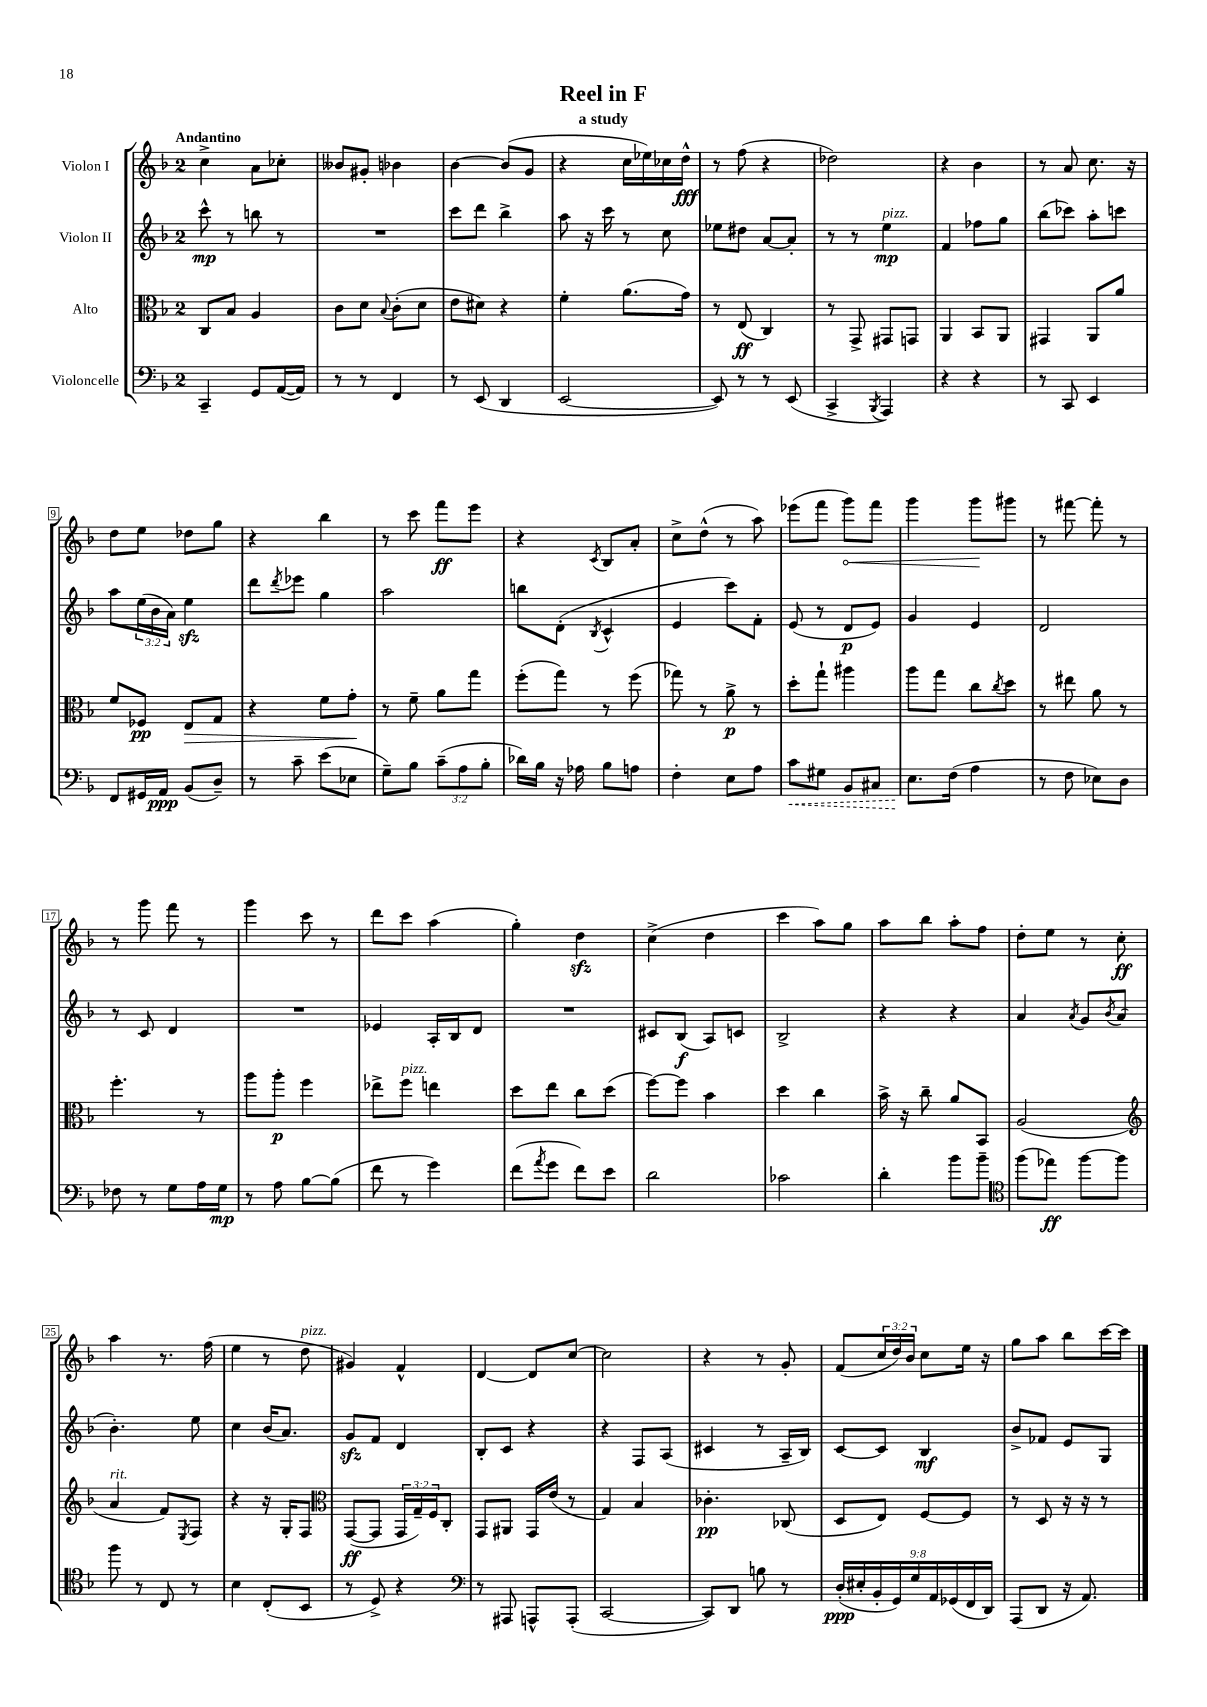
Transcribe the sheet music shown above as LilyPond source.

\header { title = "Reel in F" subtitle = "a study" }
<<
\new StaffGroup <<
\new Staff = "s0" \with { instrumentName = "Violon I" } {
    \clef treble \key f \major \once \override Staff.TimeSignature.style = #'single-digit \time 2/4 \override Staff.TupletNumber.text = #tuplet-number::calc-fraction-text \tempo "Andantino"
    c''4-> a'8 ces''8-. |
    beses'8 gis'8-. bes'4 |
    bes'4~ bes'8( g'8 |
    r4 c''16 ees''16) ces''16 d''16-^\fff |
    r8 f''8( r4 |
    des''2) |
    r4 bes'4 |
    r8 a'8 c''8. r16 |
    d''8 e''8 des''8 g''8 |
    r4 bes''4 |
    r8 c'''8 f'''8\ff e'''8 |
    r4 \acciaccatura { c'8 } bes8 a'8-. |
    c''8-> d''8-^( r8 a''8) |
    ees'''8( f'''8 \once \override Hairpin.circled-tip = ##t g'''8\<) f'''8 |
    g'''4 g'''8\! gis'''8 |
    r8 fis'''8~ fis'''8-. r8 |
    r8 g'''8 f'''8 r8 |
    g'''4 c'''8 r8 |
    d'''8 c'''8 a''4( |
    g''4-.) d''4\sfz |
    c''4->( d''4 |
    c'''4 a''8) g''8 |
    a''8 bes''8 a''8-. f''8 |
    d''8-. e''8 r8 c''8-.\ff |
    a''4 r8. f''16( |
    e''4 r8 d''8^\markup { \italic "pizz." } |
    gis'4) f'4-^ |
    d'4~ d'8 c''8~ |
    c''2 |
    r4 r8 g'8-. |
    f'8( \tuplet 3/2 { c''16 d''16) bes'16 } c''8 e''16 r16 |
    g''8 a''8 bes''8 c'''16~ c'''16 \bar "|." |
}
\new Staff = "s1" \with { instrumentName = "Violon II" } {
    \clef treble \key f \major \once \override Staff.TimeSignature.style = #'single-digit \time 2/4 \override Staff.TupletNumber.text = #tuplet-number::calc-fraction-text
    c'''8-^\mp r8 b''8 r8 |
    R2 |
    c'''8 d'''8 bes''4-> |
    a''8 r16 c'''16 r8 c''8 |
    ees''8 dis''8 a'8~ a'8-. |
    r8 r8 e''4\mp^\markup { \italic "pizz." } |
    f'4 fes''8 g''8 |
    bes''8( ces'''8) a''8-. c'''8 |
    a''8 \tuplet 3/2 { e''16( bes'16 a'16) } e''4\sfz |
    d'''8 \acciaccatura { d'''8 } ees'''8 g''4 |
    a''2 |
    b''8 d'8-.( \acciaccatura { bes8 } c'4-^ |
    e'4 c'''8) f'8-. |
    e'8( r8 d'8\p e'8) |
    g'4 e'4 |
    d'2 |
    r8 c'8 d'4 |
    R2 |
    ees'4 a16-. bes16 d'8 |
    R2 |
    cis'8 bes8\f( a8) c'8 |
    bes2-> |
    r4 r4 |
    a'4 \acciaccatura { a'8 } g'8 \acciaccatura { bes'8 } a'8( |
    bes'4.-.) e''8 |
    c''4 bes'16( a'8.) |
    g'8\sfz f'8 d'4 |
    bes8-. c'8 r4 |
    r4 f8 a8( |
    cis'4 r8 a16-- bes16) |
    c'8~ c'8 bes4\mf |
    bes'8-> fes'8 e'8 g8 \bar "|." |
}
\new Staff = "s2" \with { instrumentName = "Alto" } {
    \clef alto \key f \major \once \override Staff.TimeSignature.style = #'single-digit \time 2/4 \override Staff.TupletNumber.text = #tuplet-number::calc-fraction-text
    c8 bes8 a4 |
    c'8 d'8 \appoggiatura { bes8 } c'8-.( d'8 |
    e'8 dis'8) r4 |
    f'4-. a'8.( g'16) |
    r8 e8\ff( c4) |
    r8 g,8-> gis,8 g,8 |
    a,4 bes,8 a,8 |
    gis,4 a,8 a'8 |
    f'8 fes8\pp e8\> g8 |
    r4 f'8 g'8-.\! |
    r8 f'8-- a'8 g''8 |
    f''8-.( g''8) r8 f''8( |
    ges''8) r8 a'8->\p r8 |
    d''8-. g''8-! ais''4 |
    a''8 g''8 c''8 \acciaccatura { c''8 } d''8 |
    r8 eis''8 a'8 r8 |
    f''4.-. r8 |
    a''8 a''8-.\p f''4 |
    ees''8-> f''8^\markup { \italic "pizz." } e''4 |
    d''8 e''8 c''8 d''8( |
    f''8~) f''8 bes'4 |
    d''4 c''4 |
    bes'16-> r16 c''8-- a'8 bes,8 |
    a2( |
    \clef treble a'4^\markup { \italic "rit." } f'8) \acciaccatura { e8 } f8 |
    r4 r16 g16-. f8 |
    \clef alto g,8~\ff( g,8 \tuplet 3/2 { g,16 g16--) f16 } c8-. |
    g,8 ais,8 g,16 e'16( r8 |
    g4) bes4 |
    ces'4.-.\pp ces8( |
    d8 e8) f8~ f8 |
    r8 d8 r16 r16 r8 \bar "|." |
}
\new Staff = "s3" \with { instrumentName = "Violoncelle" } {
    \clef bass \key f \major \once \override Staff.TimeSignature.style = #'single-digit \time 2/4 \override Staff.TupletNumber.text = #tuplet-number::calc-fraction-text
    c,4-- g,8 a,16~( a,16) |
    r8 r8 f,4 |
    r8 e,8( d,4 |
    e,2~ |
    e,8) r8 r8 e,8( |
    c,4-> \acciaccatura { bes,,8 } a,,4) |
    r4 r4 |
    r8 c,8 e,4 |
    f,8 gis,16 a,16\ppp bes,8( d8--) |
    r8 c'8-- e'8( ees8 |
    g8--) bes8 \tuplet 3/2 { c'8--( a8 bes8-. } |
    des'16) bes16 r16 aes16 bes8 a8 |
    f4-. e8 a8 |
    \once \override Hairpin.style = #'dashed-line c'8\< gis8 bes,8 cis8 |
    e8.\! f16( a4 |
    r8 f8 ees8) d8 |
    fes8 r8 g8 a16 g16\mp |
    r8 a8 bes8~ bes8( |
    f'8 r8 g'4) |
    f'8( \acciaccatura { a'8 } g'8 f'8) e'8 |
    d'2 |
    ces'2 |
    d'4-. bes'8 bes'8-- |
    \clef tenor f''8( ees''8\ff) f''8~ f''8 |
    f''8 r8 c8 r8 |
    bes4 c8-.( bes,8 |
    r8 d8->) r4 |
    \clef bass r8 ais,,8 a,,8-^ a,,8-.( |
    c,2~ |
    c,8) d,8 b8 r8 |
    \tuplet 9/8 { d16-.\ppp( eis16-. bes,16-. g,16) g16 a,16 ges,16( f,16 d,16) } |
    a,,8( d,8 r16 a,8.) \bar "|." |
}
>>
>>
\layout { \context { \Score \override BarNumber.stencil = #(make-stencil-boxer 0.1 0.3 ly:text-interface::print) } }
